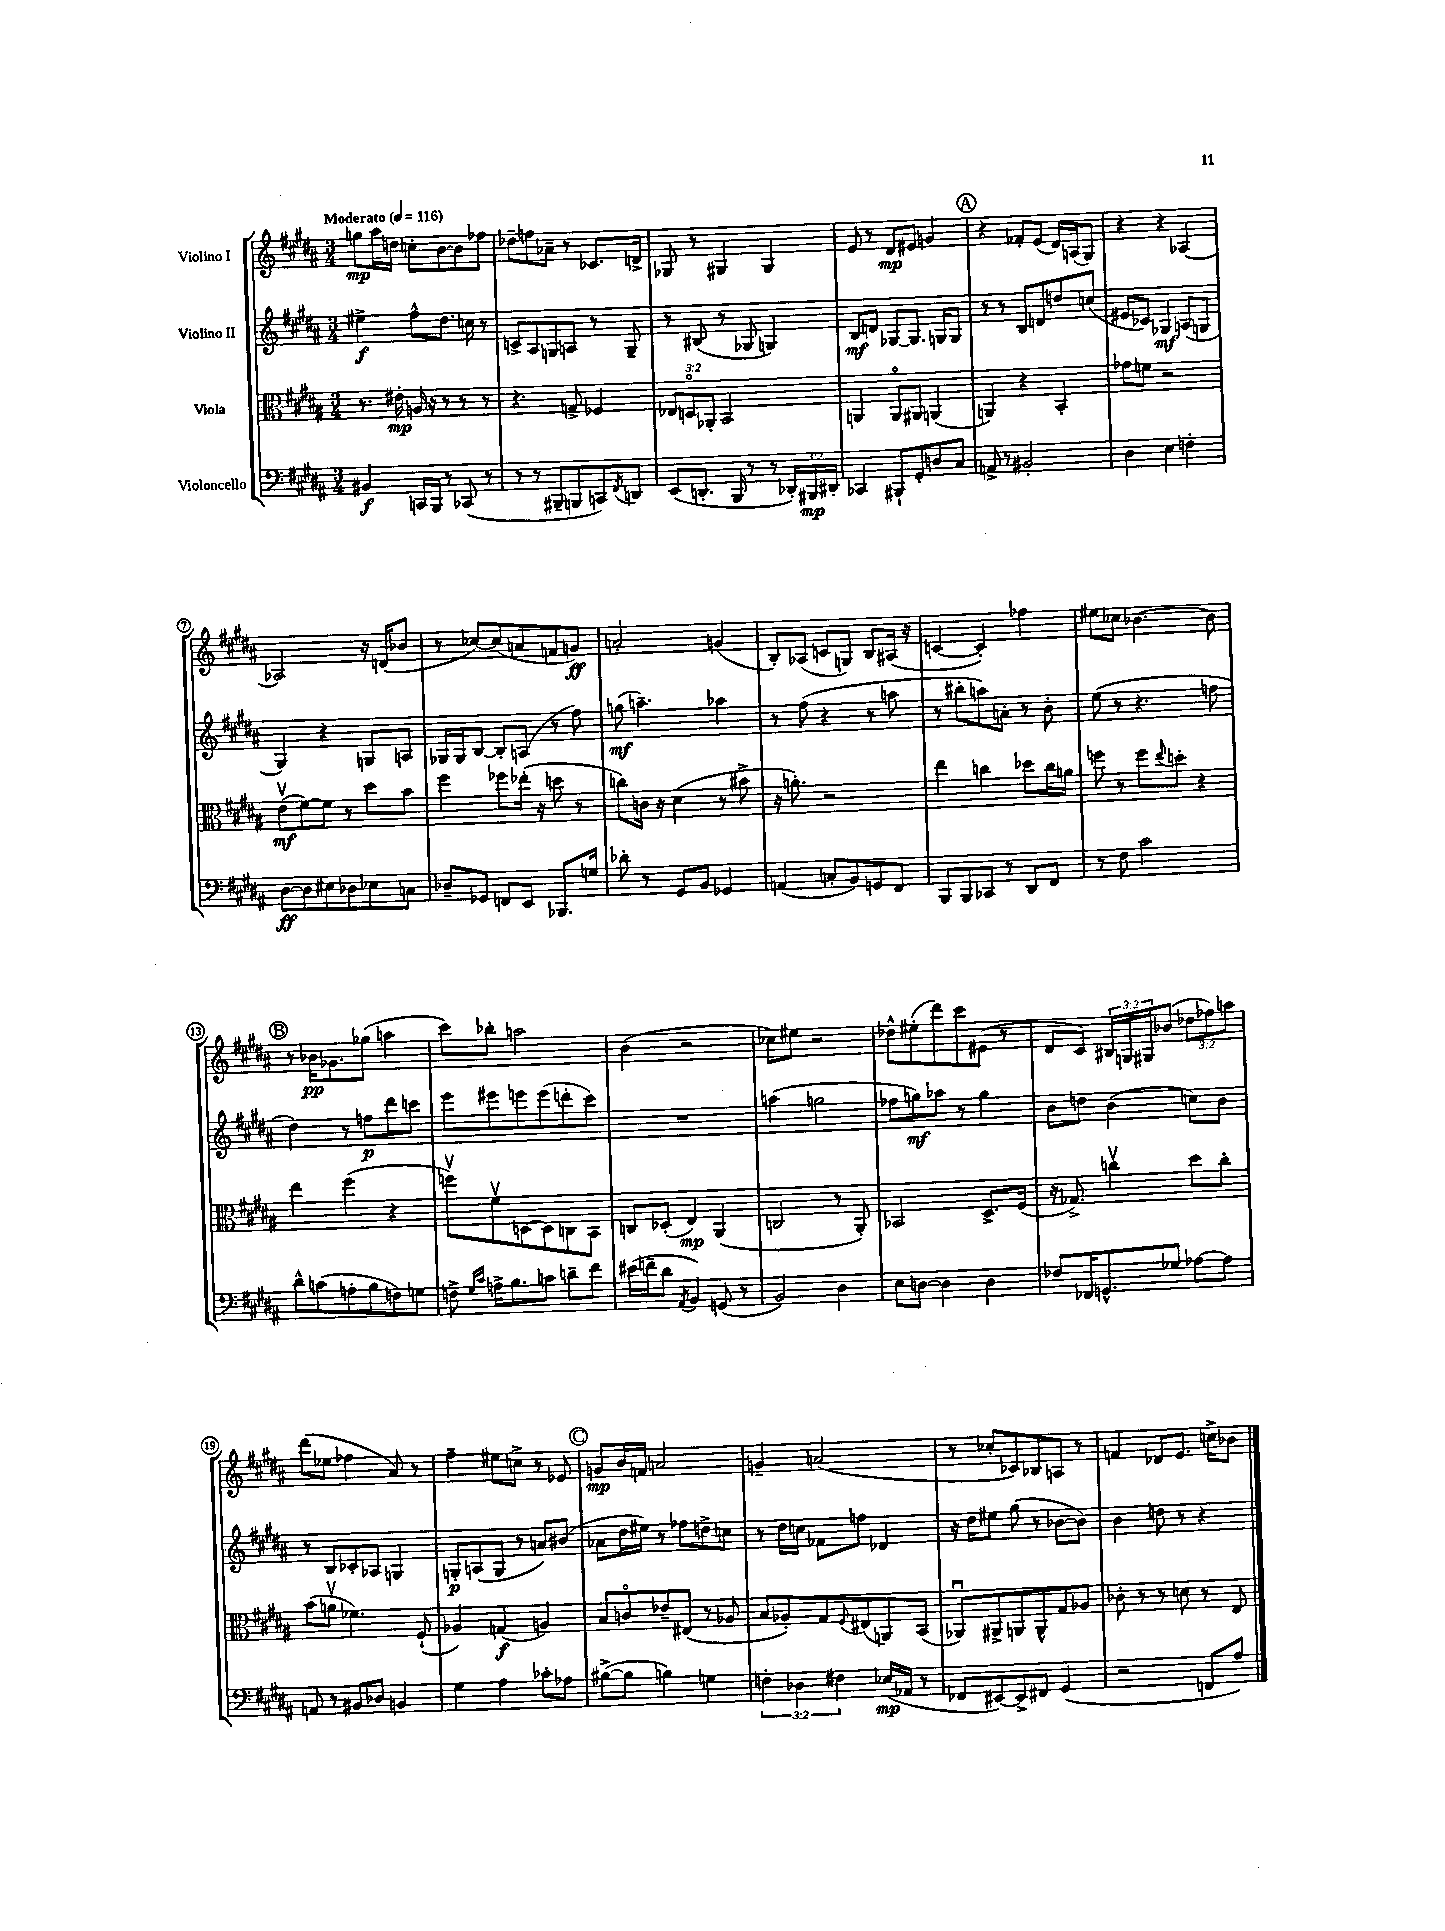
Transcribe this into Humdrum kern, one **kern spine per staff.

**kern	**kern	**kern	**kern
*staff4	*staff3	*staff2	*staff1
*clefF4	*clefC3	*clefG2	*clefG2
*k[f#c#g#d#a#]	*k[f#c#g#d#a#]	*k[f#c#g#d#a#]	*k[f#c#g#d#a#]
*M3/4	*M3/4	*M3/4	*M3/4
*MM116	*MM116	*MM116	*MM116
4BB#	8.r	4ee#^	8gg
.	.	.	16aa#
.	16e#'	.	16dd
16CC	16A	8ff#^^	8cc'
16BBB	16r	.	.
8r	8r	8.dd#	[8b
(8CC-	8r	.	8b]
.	.	16cc	.
8r	8r	8r	8ff-
=	=	=	=
8r	4.r	8c^	8dd-~
8r	.	8A#	8ff
8BBB#~	.	8G	8a-~
8BBB	8G^	8A	8r
8CC)	4F-	8r	8.c-
8qFF#	.	.	.
8DD	.	8G~	.
.	.	.	16d^
=	=	=	=
(8EE	12E-	8r	8G-
.	12Do	.	.
8.DD'	.	(8B#	8r
.	12AA-'	.	.
.	2BB	8r	4G#
16BBB	.	.	.
8r	.	8G-	.
8r	.	4G)	4G#
24DD-')	.	.	.
24BBB#	.	.	.
24DD#'	.	.	.
=	=	=	=
4CC-	4AA	8B	8e
.	.	8d	8r
8BBB#`	8AAo	[8G-	8d#
8GG#'	8AA#	8.G-]	8e#
8D	(4AA	.	4g
.	.	16G	.
8C#	.	8G	.
=	=	=	=
8AA^	4AA)	8r	4r
8r	.	8r	.
2BB#'	4r	8B	8f-'
.	.	8d	(8e
.	4BB'	8dd	16d#)
.	.	.	(16A
.	.	(8cc	8G#)
=	=	=	=
4D#	8g-	8e#	4r
.	8f	8c-)	.
4E	2r	4G-	4r
4F'	.	(8A	[4A-
.	.	8G	.
=	=	=	=
[8D#	(8ev	4G#)	2A-]
8D#]	[8f#)	.	.
8E#	8f#]	4r	.
8D-	8r	.	.
8E-	8dd#	8G	16r
.	.	.	(16d
8C	8b	8A	8b-
=	=	=	=
8D-~	4ff#	16G-	8r
.	.	16G-	.
8GG-	.	[8B	[8cc-)
8FF	8ff-	8B']	(8cc-]
8EE	(16ee-'	(8A	8a
.	16r	.	.
8.BBB-	8dd	8r	8f
.	8r	8ff#)	8g)
16G	.	.	.
=	=	=	=
8d-'	8cc)	(8gg	2a'
8r	16c	4.aa~)	.
.	16r	.	.
8GG#	(4d#	.	.
8BB	.	.	.
4GG-	8r	4aa-	(4g
.	8b#^	.	.
=	=	=	=
(4AA	16r	8r	8B')
.	8.a')	.	.
.	.	(8ff#	(8A-
8C'	2r	4r	8c
8BB)	.	.	8G)
8GG	.	8r	8B
8FF#	.	8aa	(16A#
.	.	.	16r
=	=	=	=
8BBB	4ee	8r	[4c
8BBB	.	8bb#'	.
8CC-	4cc	8aa)	4c'])
8r	.	8a'	.
8DD#	8dd-	8r	4ff-
8FF#	16cc	8b'	.
.	16a	.	.
=	=	=	=
8r	8ff	(8ee	8ee#
8F#	8r	8r	8cc-
2c#	8ff	4.r	[4.b-
.	8qqee	.	.
.	8dd'	.	.
.	4r	.	.
.	.	8ff	8b-]
=	=	=	=
8d#^^	4ee	4dd#)	8r
(8c	.	.	16b-
.	.	.	8.g-
8A'	(4ff#	8r	.
8B	.	8ff	(8gg-
8F)	4r	8ddd#	4aa
8G	.	8ccc	.
=	=	=	=
8F^	8ffv)	8eee	8ccc#)
16qqG#	.	.	.
16qqc#	.	.	.
16A^	8f#v	8eee#	8bb-'
8.B	.	.	.
.	[8D	8eee	2aa
8c	8D]	(8eee	.
8d~	8C	8ddd'	.
8f#	8BB	8ccc#)	.
=	=	=	=
(16e#	8C	2.r	(4b
16f~	.	.	.
8d#	(8D-'	.	.
8qAA#	.	.	.
4BB)	4E)	.	2r
(8GG	(4AA#	.	.
8r	.	.	.
=	=	=	=
2BB)	2C	(4aa	8cc-)
.	.	.	8ee#
.	.	2gg	2r
4D#	8r	.	.
.	8AA#')	.	.
=	=	=	=
8E	2BB-	8ff-	8dd-^^
[8D	.	8gg)	(8ee#'
4D]	.	8aa-	8ddd#)
.	.	8r	8ccc#
4D	8.D#^	4gg	(8e#
.	.	.	8r
.	(16F#	.	.
=	=	=	=
8F-	16r	8b	8d#
.	8.G-^)	.	.
16FF-	.	8dd	8c#)
8.GG^^	.	.	.
.	4ccv	(4b	24B#
.	.	.	24G
.	.	.	24G#
8G-	.	.	(8b-
[8A-	8dd#	8cc)	12dd-
.	.	.	12ff-)
8A-]	8cc'	8b	.
.	.	.	12aa
=	=	=	=
8AA	(8b	8r	(8ddd#
8r	8av	8B	8ee-
8BB#	4.f-)	8c-'	4ff-
8D-	.	8A-	.
4BB	.	4G	8a#)
.	(8F#`	.	8r
=	=	=	=
4G#	4A-)	8G'	4ff#~
.	.	(8A	.
4A#	(4G	8G	8ee#
.	.	8r	8cc^
8c-'	4A)	8a)	8r
8A-	.	(8b#	8e-
=	=	=	=
([8B#^	8B	8a-	8g
8B#]	8co	16dd#	16b
.	.	16ee#)	16f
4B)	8e-~	8r	2a
.	(8E#	8ff-	.
4G	8r	8dd^	.
.	8A-	8cc	.
=	=	=	=
6F'	8B	8r	4g~
.	8A-')	16dd#	.
6D-	.	.	.
.	.	16cc	.
.	8G#	8f-	(2a
6F#	.	.	.
.	8qqF#	.	.
.	(8E#	8ff	.
(16E-	8AA)	4d-	.
16AA-	.	.	.
8r	(8BB	.	.
=	=	=	=
8FF-	8AA-u)	16r	8r
.	.	16dd#	.
[8EE#)	8AA#^	8ee#	8cc-'
8EE#^]	8AA	(8gg#	8c-)
8FF#	8AA^^	8r	8B-
(4GG#	8G#	[8b-	8A
.	8A-	8b-])	8r
=	=	=	=
2r	8c-'	4b	4f
.	8r	.	.
.	8r	8dd	8d-
.	8d	8r	8.e
8FF	8r	4r	.
.	.	.	16cc^
8A#)	8E	.	8b-
==	==	==	==
*-	*-	*-	*-
